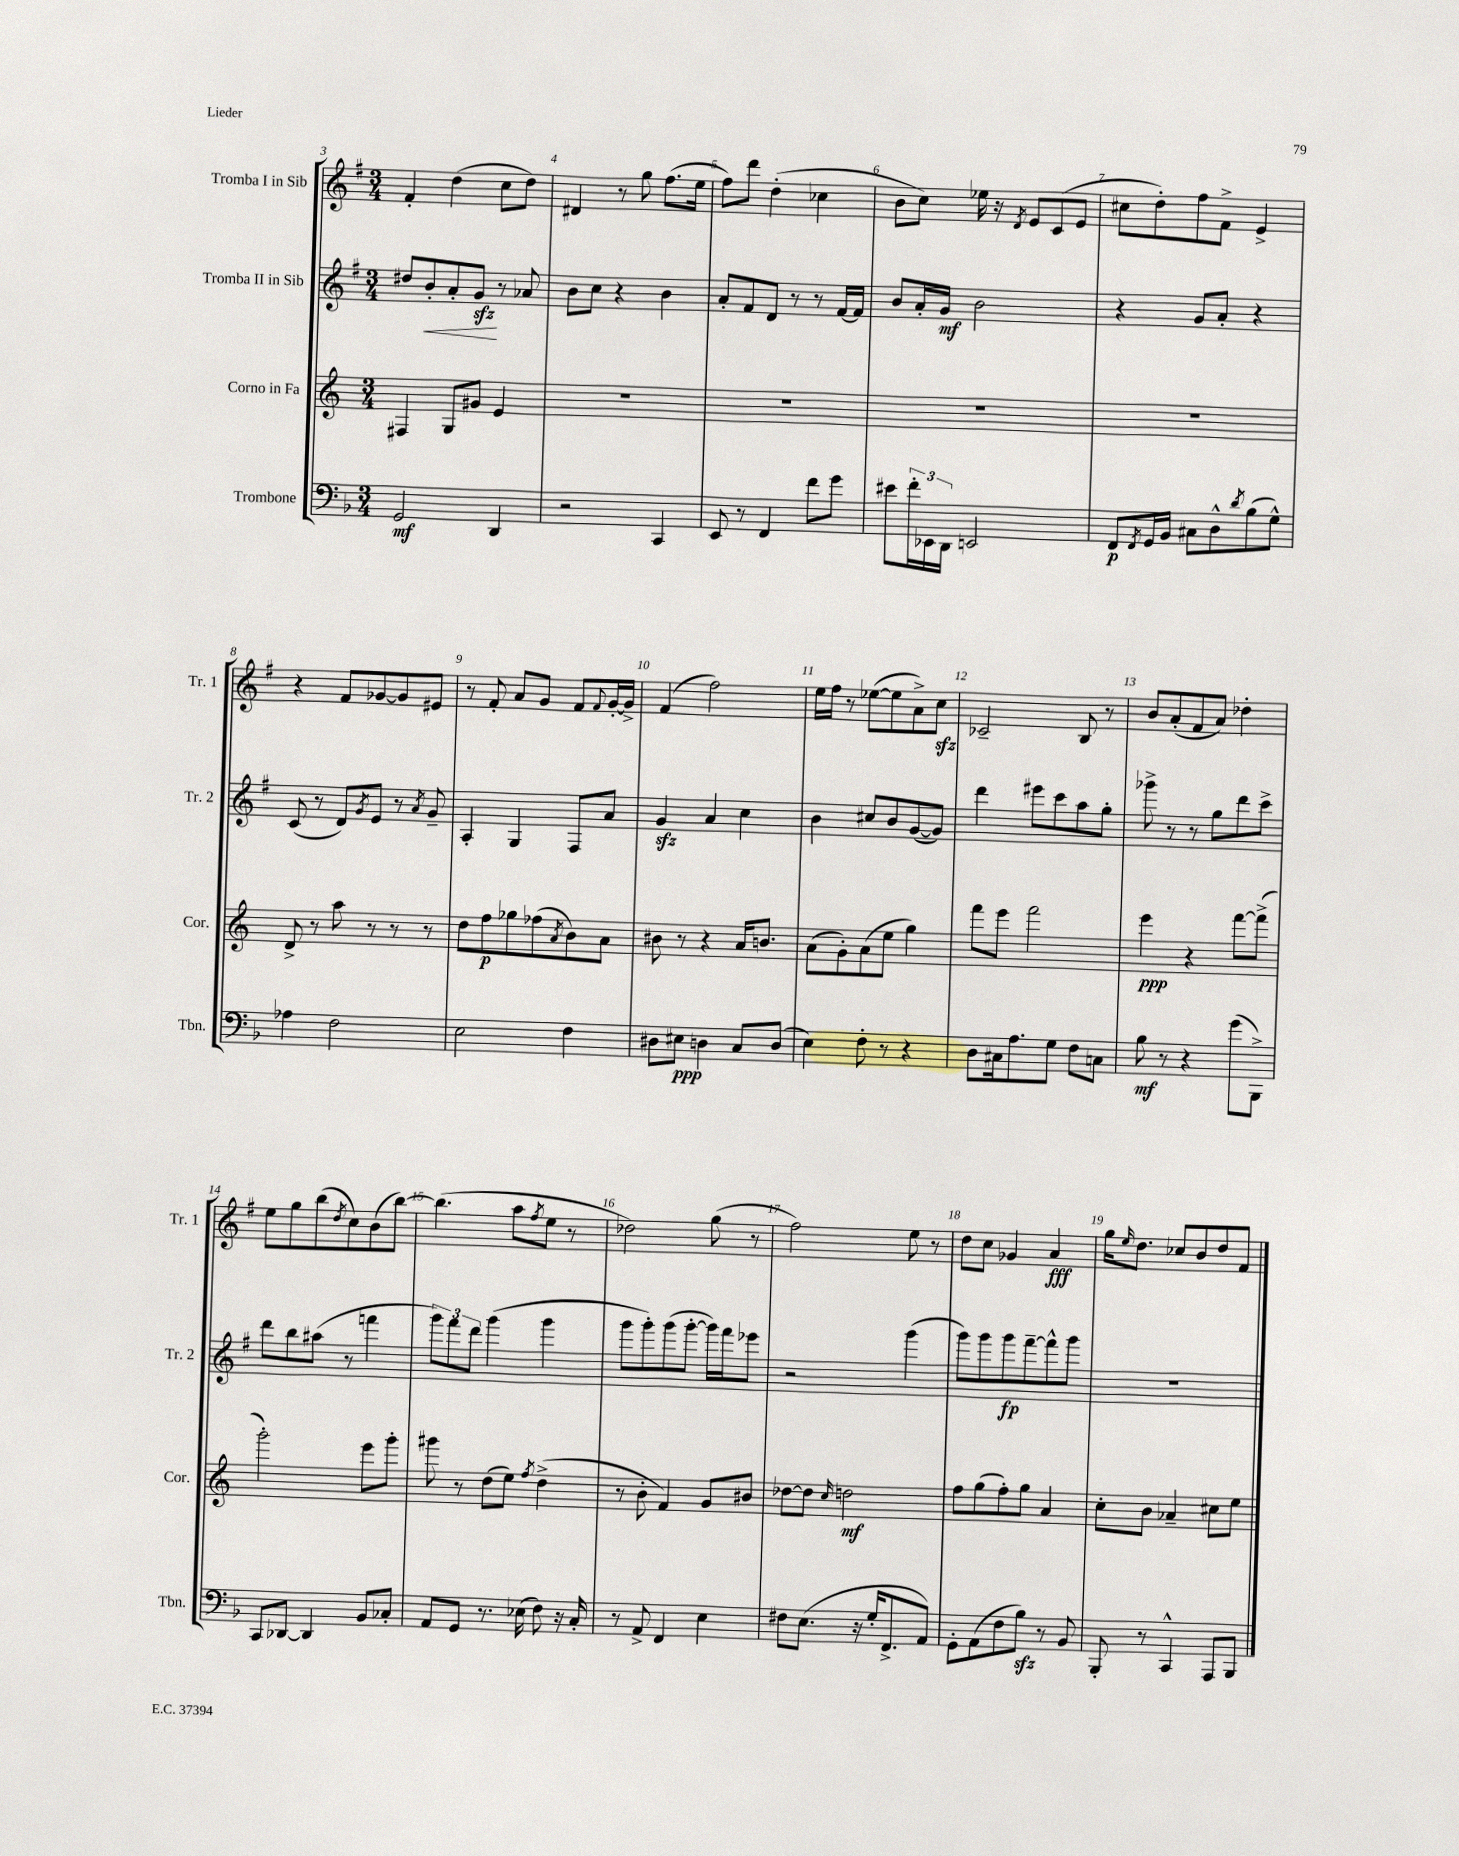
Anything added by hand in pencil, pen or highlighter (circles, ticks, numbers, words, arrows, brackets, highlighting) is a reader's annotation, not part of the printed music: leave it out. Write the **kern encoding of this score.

**kern	**kern	**kern	**kern
*staff4	*staff3	*staff2	*staff1
*clefF4	*clefG2	*clefG2	*clefG2
*k[b-]	*k[]	*k[f#]	*k[f#]
*M3/4	*M3/4	*M3/4	*M3/4
2GG	4F#	8dd#	4f#'
.	.	8b'	.
.	8G	8a'	(4dd
.	8g#	8g	.
4DD	4e	8r	8cc
.	.	8a-	8dd)
=	=	=	=
2r	2.r	8b	4d#
.	.	8cc	.
.	.	4r	8r
.	.	.	8gg
4CC	.	4b	(8.ff#
.	.	.	16ee
=	=	=	=
8EE	2.r	8a'	8ff#)
8r	.	8f#	8ddd
4FF	.	8d	(4dd'
.	.	8r	.
8f	.	8r	4cc-
8g	.	[16f#	.
.	.	16f#]	.
=	=	=	=
8e#	2.r	8b	8b
24f'	.	16a'	8cc)
24EE-	.	.	.
.	.	16g	.
24DD	.	.	.
2EE	.	2b	16ee-
.	.	.	16r
.	.	.	8qd
.	.	.	8e
.	.	.	(8c
.	.	.	8e
=	=	=	=
8FF	2.r	4r	8cc#
8qFF	.	.	.
16GG	.	.	8dd')
16BB-	.	.	.
8C#	.	8g	8ff#
8D^^	.	8a'	8f#^
8qd	.	.	.
(8B-	.	4r	4e^
8G^^)	.	.	.
=	=	=	=
4A-	8d^	(8c	4r
.	8r	8r	.
2F	8aa	8d)	8f#
.	.	8qg	.
.	8r	8e	[8g-
.	8r	8r	8g-]
.	.	8qa	.
.	8r	8g~	8e#
=	=	=	=
2E	8dd	4A'	8r
.	8ff	.	8f#'
.	8gg-	4G	8a
.	(8ff-	.	8g
.	8qa	.	.
4F	8b)	8F#	8f#
.	.	.	8qqf#
.	8a	8a	[16g'
.	.	.	16g^]
=	=	=	=
8D#	8b#	4g	(4f#
8E#	8r	.	.
4D	4r	4a	2ff#)
8C	16a	4cc	.
.	8.b	.	.
(8D	.	.	.
=	=	=	=
4E)	(8a	4b	16ee
.	.	.	16ff#
.	8g')	.	8r
8F'	(8a	8cc#	([8ee-
8r	8ee	8b	8ee-]
4r	4gg)	([8g	8a^)
.	.	8g])	8cc
=	=	=	=
8D	8fff	4ddd	2c-~
16C#	8eee	.	.
8.A	.	.	.
.	2fff	8eee#	.
8G	.	8ccc	.
8F	.	8aa	8B
8C	.	8gg'	8r
=	=	=	=
8B-	4eee	8ggg-^	8b
8r	.	8r	(8a'
4r	4r	8r	8f#
.	.	8gg	8a)
(8g	[8fff	8ddd	4dd-'
8BBB-^)	(8fff^]	8ccc^	.
=	=	=	=
8CC	2ggg')	8ddd	8ee
[8DD-	.	8bb	8gg
4DD-]	.	(8aa#	(8bb
.	.	.	8qdd
.	.	8r	8cc)
8BB-	8eee	4fff	(8b
8C-'	8ggg'	.	[8bb)
=	=	=	=
8AA	8ggg#	12ggg)	(4.bb]
.	.	12fff#	.
8GG	8r	.	.
.	.	12ddd	.
8.r	(8dd	(4ggg	.
.	8ee)	.	8aa
(16E-	.	.	.
.	8qff	.	8qff#
8F)	(4dd^	4ggg	8ee
16r	.	.	8r
16C'	.	.	.
=	=	=	=
8r	8r	8ggg	2dd-)
8AA^	8b'	8ggg')	.
4FF	4f)	(8ggg	.
.	.	[8ggg'	.
4E	8g	16ggg])	(8gg
.	.	16fff#	.
.	8b#	8eee-	8r
=	=	=	=
8F#	[8dd-	2r	2ff#)
(8.E	8dd-]	.	.
.	16qqcc	.	.
.	2dd	.	.
16r	.	.	.
16G'	.	.	.
8.FF^	.	.	.
.	.	(4ggg	8ee
8AA)	.	.	8r
=	=	=	=
8GG'	8ff	8ggg)	8dd
(8AA	(8gg	8ggg	8cc
8F	8ff')	8ggg	4g-
8B-)	8gg	[8fff#~	.
8r	4a	8fff#^^]	4a
8BB-	.	8ggg	.
=	=	=	=
8BBB-'	8cc'	2.r	16gg
.	.	.	16qqee
.	.	.	8.dd
8r	8b	.	.
4CC^^	4a-~	.	8cc-
.	.	.	8b
8AAA	8cc#	.	8dd
8BBB-	8ee	.	8f#
==	==	==	==
*-	*-	*-	*-
